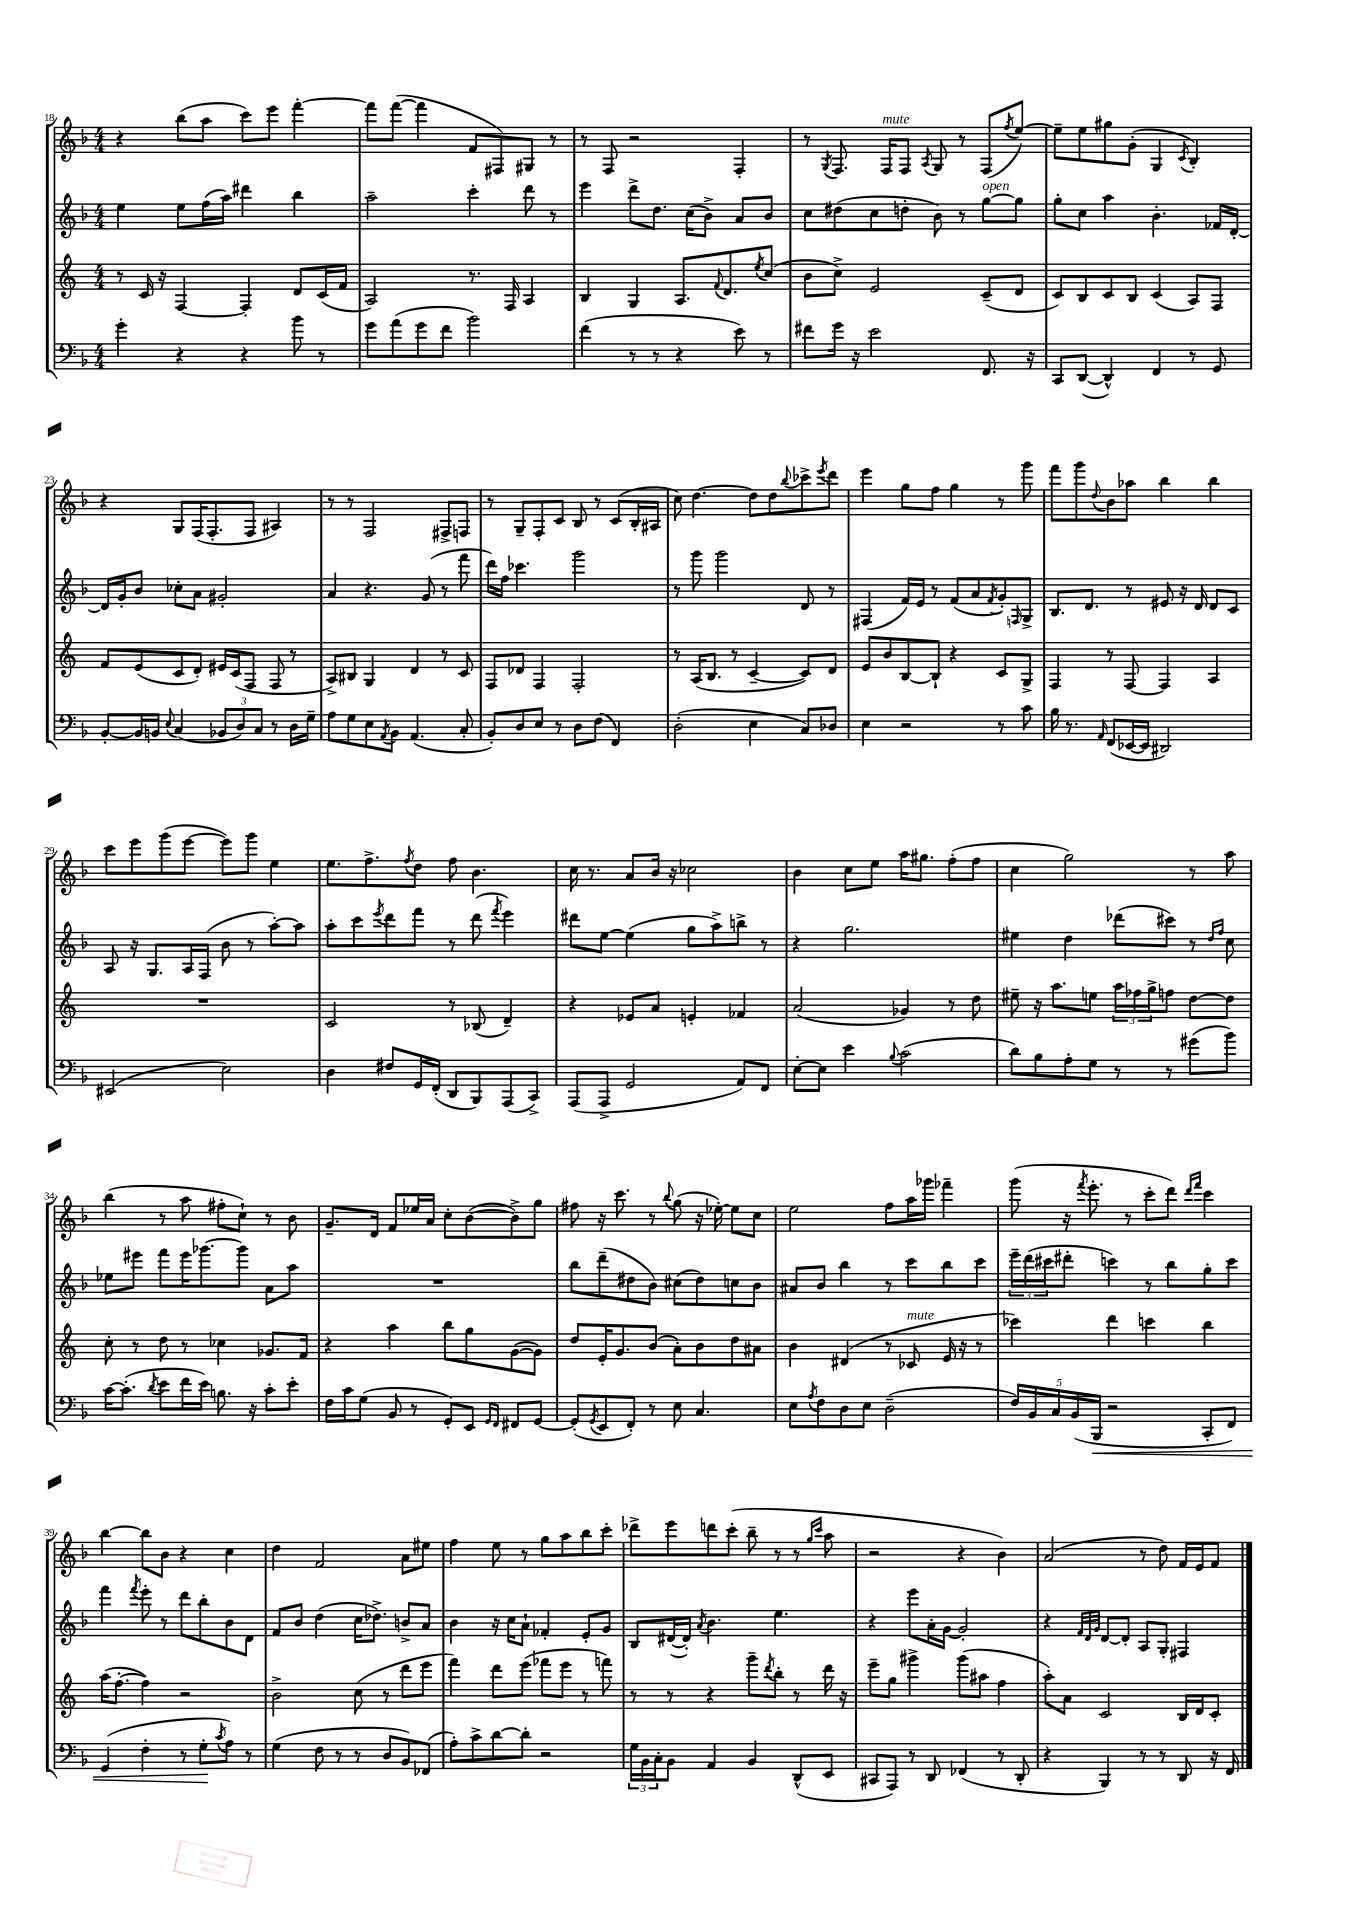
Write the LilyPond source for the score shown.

<<
\new StaffGroup <<
\new Staff = "s0" {
    \clef treble \key f \major \numericTimeSignature \time 4/4
    r4 bes''8( a''8 c'''8) e'''8 f'''4~-. |
    f'''8 f'''8~( f'''4 f'8 fis8) gis8 r8 |
    r8 f8 r2 f4-. |
    r8 \acciaccatura { g8 } f8. f16^\markup { \italic "mute" } f8 \acciaccatura { a8 } g8 r8 f8( \acciaccatura { f''8 } e''8~) |
    e''8-- e''8 gis''8 g'8-.( g4 \acciaccatura { c'8 } bes4-.) |
    r4 g8 f16( f8.-. f8 ais4) |
    r8 r8 f2 fis8-> f8 |
    r8 g8-- f8-. c'8 bes8 r8 c'8( bes16-. ais16 |
    c''8) d''4.~ d''8 d''8 \appoggiatura { bes''8 } ces'''8-> \acciaccatura { e'''8 } d'''8 |
    e'''4 g''8 f''8 g''4 r8 g'''8 |
    f'''8 g'''8 \appoggiatura { d''8 } bes'8 aes''8 bes''4 bes''4 |
    c'''8 e'''8 g'''8( e'''8~ e'''8) g'''8 e''4 |
    e''8. f''8.-> \acciaccatura { f''8 } d''8 f''8 bes'4. |
    c''16 r8. a'8 bes'16 r16 ces''2 |
    bes'4 c''8 e''8 a''16 gis''8. f''8-.( f''8 |
    c''4 g''2) r8 a''8 |
    bes''4( r8 a''8 fis''8-. c''8-!) r8 bes'8 |
    g'8.-- d'16 f'8 ees''16 a'16 c''8-. bes'8~( bes'8->) g''8 |
    fis''8 r16 c'''8. r8 \appoggiatura { bes''8 } g''8( r16 ees''16~-.) ees''8 c''8 |
    e''2 f''8 a''16 ges'''16 fes'''4-- |
    g'''8( r16 \acciaccatura { f'''8 } e'''8.-. r8 c'''8-. d'''8) \grace { d'''16 f'''16 } c'''4 |
    bes''4~ bes''8 bes'8 r4 c''4 |
    d''4 f'2 a'8 eis''8 |
    f''4 e''8 r8 g''8 a''8 bes''8 c'''8-. |
    des'''8-> e'''8 d'''8 c'''8-.( bes''8-- r8 r8 \grace { g''16 c'''16 } a''8 |
    r2 r4 bes'4) |
    a'2( r8 d''8) f'16 e'16 f'8 \bar "|." |
}
\new Staff = "s1" {
    \clef treble \key f \major \numericTimeSignature \time 4/4
    e''4 e''8 f''16( a''16) dis'''4 bes''4 |
    a''2-- c'''4-. d'''8 r8 |
    e'''4 d'''8-> d''8. c''16( bes'8->) a'8 bes'8 |
    c''8 dis''8( c''8 d''8-. bes'8) r8 g''8~^\markup { \italic "open" } g''8 |
    g''8-. c''8 a''4 bes'4.-. fes'16 d'16~-. |
    d'16 g'16-. bes'8 ces''8-. a'8 gis'2-. |
    a'4 r4. g'8( r8 f'''8 |
    d'''16) f''16 ces'''4. g'''2 |
    r8 g'''8 g'''2 d'8 r8 |
    fis4( f'16) e'16 r8 f'8( a'8 \acciaccatura { f'8 } g'8-.) \grace { f16 } g8-> |
    bes8. d'8. r8 eis'8 r16 d'16 d'8 c'8 |
    a8 r16 g8. a16 f16( bes'8 r8 a''8~-.) a''8 |
    a''8-. c'''8 \acciaccatura { e'''8 } d'''8 f'''8 r8 d'''8( \acciaccatura { f'''8 } e'''4) |
    dis'''8 e''8~ e''4( g''8 a''8->) b''8-> r8 |
    r4 g''2. |
    eis''4 d''4 des'''8( cis'''8) r8 \grace { d''16 f''16 } c''8 |
    ees''8 eis'''8 f'''8 eis'''16 ges'''8.~ ges'''8 a'8 a''8 |
    R1 |
    bes''8 d'''8--( dis''8 bes'8) cis''8( dis''8) c''8 bes'8 |
    ais'8 bes'8 bes''4 r8 c'''8 bes''8 c'''8 |
    \tuplet 3/2 { e'''16-- d'''16( cis'''16 } dis'''8-. c'''4) r8 bes''8 g''8-. c'''8 |
    f'''4 \acciaccatura { f'''8 } e'''8-. r8 d'''8 bes''8-. bes'8 d'8 |
    f'8 bes'8 d''4( c''16 des''8.->) b'8-> a'8 |
    bes'4 r16 c''16 a'8-! fes'4-. e'8-. g'8 |
    bes8 dis'16~( dis'16-.) \acciaccatura { a'8 } bes'4. e''4. |
    r4 e'''8 a'16-. g'16~ g'2-. |
    r4 \grace { f'32 d'32 g'32 } d'8~ d'8-. a8 g8-. fis4 \bar "|." |
}
\new Staff = "s2" {
    \clef treble \key c \major \numericTimeSignature \time 4/4
    r8 c'16 r16 f4~ f4-. d'8 c'16( f'16 |
    a2) r8. f16 a4 |
    b4 g4 a8. \appoggiatura { f'8 } d'8. \acciaccatura { e''8 } c''8( |
    b'8 c''8->) e'2 c'8--( d'8 |
    c'8) b8 c'8 b8 c'4( a8) f8 |
    f'8 e'8( c'8 d'8-.) eis'16 c'16( f8 f8 r8 |
    a8->) bis8 g4 d'4 r8 c'8 |
    f8 des'8 f4 f2-. |
    r8 a16( b8. r8 c'4~-- c'8) d'8 |
    e'8 b'8 b8~ b8-! r4 c'8 g8-> |
    f4 r8 f8~ f4 a4 |
    R1 |
    c'2 r8 bes8( d'4--) |
    r4 ees'8 a'8 e'4-. fes'4 |
    a'2( ges'4) r8 d''8 |
    eis''8-- r16 a''8. e''8 \tuplet 3/2 { a''16 fes''16 g''16-> } f''8 d''8~ d''8 |
    c''8-. r8 d''8 r8 ces''4 ges'8. f'16 |
    r4 a''4 b''8 g''8 g'8~( g'8) |
    d''8 e'16-. g'8. b'8( a'8-.) b'8 d''8 ais'8 |
    b'4 dis'4( r8 ces'8^\markup { \italic "mute" } e'16 r16 r8 |
    ces'''4) d'''4 c'''4 b''4 |
    a''16( f''8.~-. f''4) r2 |
    b'2-> c''8( r8 d'''8 e'''8 |
    f'''4) d'''8 e'''8( fes'''8 e'''8 r8 f'''8) |
    r8 r8 r4 g'''8-- \acciaccatura { d'''8 } b''8-. r8 d'''16 r16 |
    e'''8-- g''8 gis'''4-> gis'''8( ais''8 f''4 |
    a''8-.) a'8 c'2 b16 d'16 c'8-. \bar "|." |
}
\new Staff = "s3" {
    \clef bass \key f \major \numericTimeSignature \time 4/4
    g'4-. r4 r4 bes'8 r8 |
    g'8 a'8( g'8 f'8 bes'2) |
    f'4( r8 r8 r4 e'8) r8 |
    fis'8 g'16 r16 e'2 f,8. r16 |
    c,8 d,8~( d,4-^) f,4 r8 g,8 |
    bes,8~-. bes,16 b,16 \appoggiatura { e8 } c4( \tuplet 3/2 { bes,8 d8) c8 } r8 d16 g16-- |
    a8 g8 e8 \acciaccatura { a,8 } bes,8 a,4.( c8-. |
    bes,8-.) d8 e8 r8 d8 f8( f,4) |
    d2-.( e4 c8) des8 |
    e4 r2 r8 c'8 |
    bes16 r8. \grace { a,16 } f,8( ees,16~ ees,16 dis,2) |
    eis,2( e2) |
    d4 fis8 g,16 f,16-.( d,8 bes,,8) a,,8( c,8->) |
    a,,8( a,,8-> g,2 a,8) f,8 |
    e8~-. e8 e'4 \appoggiatura { bes8 } c'2( |
    d'8) bes8 a8-. g8 r8 r8 gis'8( bes'8) |
    c'16~ c'8.-.( \acciaccatura { d'8 } e'8 f'16 e'16) b8. r16 c'8-. e'8-. |
    f16 c'16 g8( bes,8 r8 g,8-.) e,8 \grace { g,16 f,16 } fis,8 g,8~ |
    g,8-.( \acciaccatura { g,8 } e,8 f,8-.) r8 e8 c4. |
    e8 \acciaccatura { a8 } f8 d8 e8 d2--( |
    \tuplet 5/4 { f16) bes,16 c16 bes,16( bes,,16\< } r2 c,8-. f,8) |
    g,4( f4-. r8 g8-.\! \acciaccatura { c'8 } a8) r8 |
    g4( f8 r8 r8 d8 bes,8) fes,8( |
    a8-.) c'8-> d'8~ d'8-. r2 |
    \tuplet 3/2 { g16 bes,16 c16-. } bes,8 a,4 bes,4 d,8-^( e,8 |
    cis,8 a,,8) r8 d,8 fes,4( r8 d,8-. |
    r4 bes,,4) r8 r8 d,8 r16 f,16 \bar "|." |
}
>>
>>
\layout { \context { \Score currentBarNumber = #18 } }
